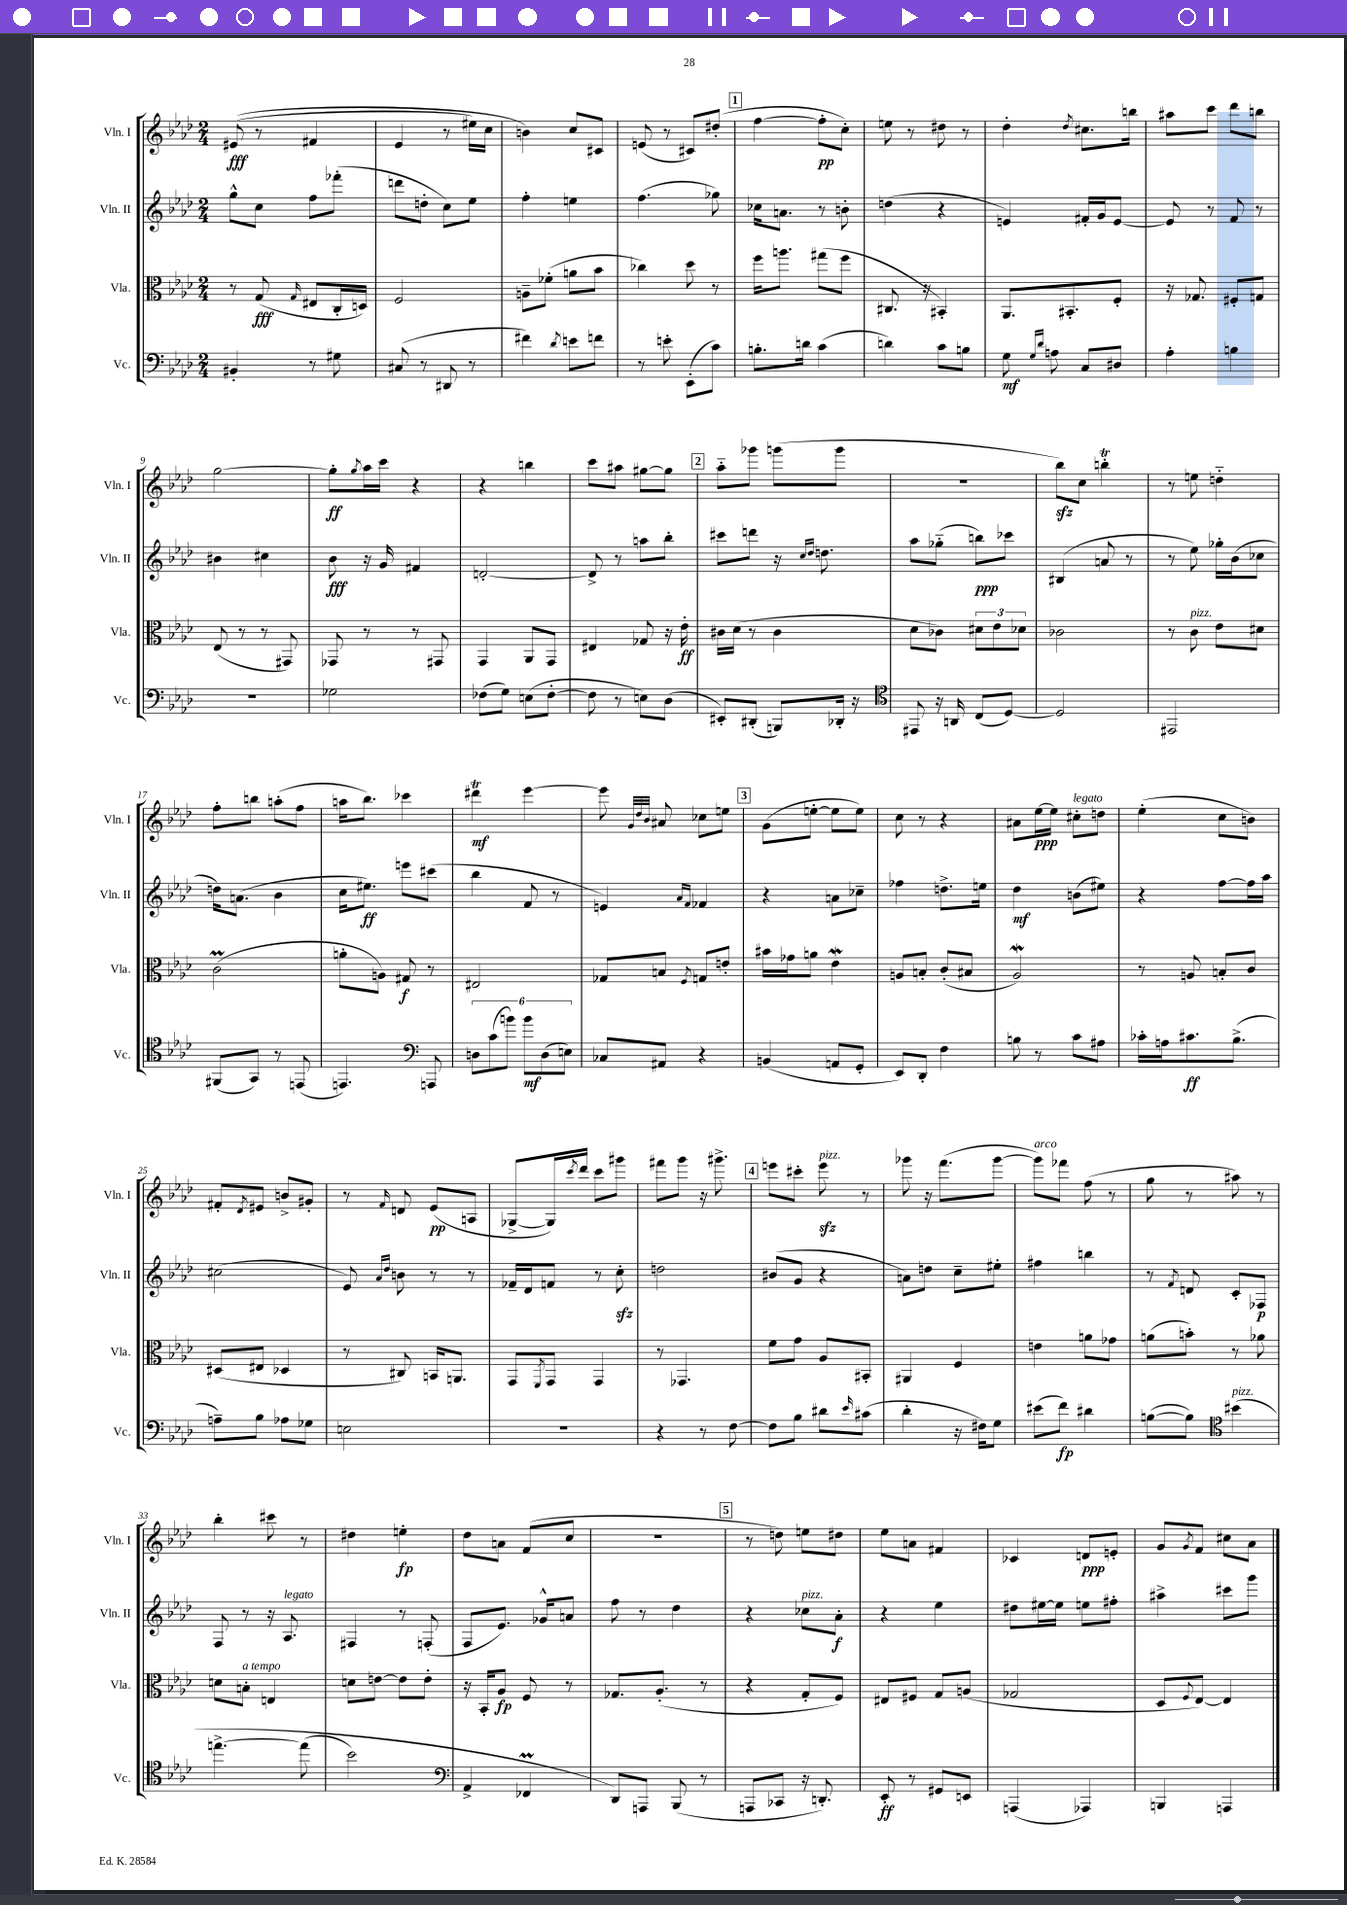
<<
\new StaffGroup <<
\new Staff = "s0" \with { instrumentName = "Vln. I" shortInstrumentName = "Vln. I" } {
    \clef treble \key aes \major \numericTimeSignature \time 2/4
    eis'8\fff(\( r8 fis'4 |
    ees'4 r8 eis''16) c''16 |
    b'4\) c''8 cis'8 |
    e'8( r8 cis'8) dis''8-.( |
    \mark \markup { \box "1" } f''4~ f''8-.\pp c''8-.) |
    e''8 r8 dis''8 r8 |
    des''4-. \acciaccatura { des''8 } cis''8. b''16 |
    ais''8 c'''8 des'''8 b''8 |
    g''2~ |
    g''8-.\ff \acciaccatura { g''8 } aes''16 c'''16 r4 |
    r4 b''4 |
    c'''8 ais''8 gis''8~ gis''8 |
    \mark \markup { \box "2" } aes''8-_ ges'''8 g'''8( g'''8 |
    r2 |
    bes''8\sfz) c''8 b''4-.\trill |
    r8 e''8 d''4-_ |
    f''8-. b''8 a''8-.( f''8 |
    a''16 bes''8.) ces'''4 |
    dis'''4\trill\mf ees'''4~ |
    ees'''8 \grace { g'32 des''32 bes'32 } ais'8 ces''8 e''8 |
    \mark \markup { \box "3" } g'8( e''8~-. e''8 e''8) |
    c''8 r8 r4 |
    ais'8 ees''16~\ppp ees''16 cis''8-.^\markup { \italic "legato" } d''8 |
    ees''4-.( c''8 b'8) |
    fis'8-. \acciaccatura { des'8 } eis'8 b'8-> gis'8-. |
    r8 \grace { f'16 } d'8 ees'8\pp( a8 |
    ges8~-> ges16) \acciaccatura { c'''8 } des'''16 c'''8 gis'''8 |
    fis'''8 g'''8 r16 gis'''8.-> |
    \mark \markup { \box "4" } e'''8 cis'''8-. e'''8\sfz^\markup { \italic "pizz." } r8 |
    ges'''8 r16 f'''8.( ges'''8~ |
    ges'''8^\markup { \italic "arco" }) fes'''8 f''8( r8 |
    g''8 r8 ais''8) r8 |
    bes''4-. cis'''8 r8 |
    dis''4 e''4-.\fp |
    des''8 a'8 f'8( c''8 |
    R2 |
    \mark \markup { \box "5" } r8 d''8) e''8 dis''8 |
    ees''8 a'8 fis'4 |
    ces'4 d'8\ppp e'8-. |
    g'8 \acciaccatura { g'8 } f'8 cis''8 aes'8 \bar "|." |
}
\new Staff = "s1" \with { instrumentName = "Vln. II" shortInstrumentName = "Vln. II" } {
    \clef treble \key aes \major \numericTimeSignature \time 2/4
    g''8-^ c''8 f''8 fes'''8-.( |
    d'''8 d''8-. c''8) ees''8 |
    f''4-. e''4 |
    f''4.( ges''8) |
    \mark \markup { \box "1" } ces''16 a'8. r8 b'8-. |
    d''4( r4 |
    e'4) fis'16-. g'16 e'8~ |
    e'8 r8 f'8 r8 |
    bis'4 cis''4 |
    bes'8\fff r16 g'16 fis'4 |
    d'2~-. |
    d'8-> r8 a''8 bes''8-. |
    \mark \markup { \box "2" } cis'''8 d'''8 r16 \grace { c''16 des''16 } d''8. |
    aes''8 ges''8-_( b''8\ppp) ces'''8 |
    bis4( a'8 r8 |
    r8 ees''8) ges''16-. bes'16( ces''8 |
    d''16) a'8.( bes'4 |
    c''16 eis''8.\ff) e'''8 cis'''8( |
    bes''4 f'8 r8 |
    e'4) \grace { aes'16 f'16 } fes'4 |
    \mark \markup { \box "3" } r4 a'8 ces''8-- |
    fes''4 d''8.-> e''16 |
    des''4\mf b'8( eis''8) |
    r4 f''8~ f''16 aes''16 |
    cis''2( |
    ees'8) \grace { aes'16 des''16 } b'8 r8 r8 |
    fes'16-- des'16 f'8 r8 c''8-.\sfz |
    d''2 |
    \mark \markup { \box "4" } bis'8( g'8 r4 |
    a'8) d''8 c''8-- eis''8-. |
    fis''4 b''4 |
    r8 \acciaccatura { f'8 } d'8 c'8-. fes8\p |
    f8 r8 r16 aes8.^\markup { \italic "legato" } |
    fis4 r8 f8-.( |
    f8 ees'8.) ges'16-^ a'8 |
    f''8 r8 des''4 |
    \mark \markup { \box "5" } r4 ces''8^\markup { \italic "pizz." } aes'8-.\f |
    r4 ees''4 |
    dis''8 eis''16~ eis''16 e''8 fis''8-. |
    ais''4-> cis'''8 g'''8 \bar "|." |
}
\new Staff = "s2" \with { instrumentName = "Vla." shortInstrumentName = "Vla." } {
    \clef alto \key aes \major \numericTimeSignature \time 2/4
    r8 g8\fff( \grace { g16 } eis8 c16-. d16) |
    f2 |
    a8-- fes'8-.( a'8 bes'8 |
    ces''4) des''8 r8 |
    \mark \markup { \box "1" } f''16 a''8. gis''8( f''8 |
    cis8. r16 bis,4-.) |
    aes,8. bis,8.-. f8-. |
    r16 ges8. fis8-. g8 |
    ees8( r8 r8 gis,8) |
    ges,8 r8 r8 gis,8 |
    g,4 aes,8 g,8 |
    eis4 ges8 r16 ees'16-.\ff |
    \mark \markup { \box "2" } cis'16 des'16( r8 cis'4 |
    des'8 ces'8) \tuplet 3/2 { dis'8 ees'8 des'8 } |
    ces'2 |
    r8 c'8^\markup { \italic "pizz." } ees'8 dis'8 |
    c'2\prall( |
    a'8-. a8) gis8\f r8 |
    eis2 |
    ges8 b8 \acciaccatura { f8 } g8 e'8-. |
    \mark \markup { \box "3" } bis'16 ges'16 a'8 ees'4\mordent |
    a8 b8-. c'8-.( bis8 |
    aes2\mordent) |
    r8 a8 b8-. c'8 |
    dis8( eis8 des4 |
    r8 cis8) b,16 a,8. |
    g,8 \acciaccatura { f,8 } g,8 g,4 |
    r8 ges,4. |
    \mark \markup { \box "4" } f'8 g'8 aes8 bis,8-. |
    ais,4 f4 |
    e'4 a'8 ges'8 |
    a'8( b'8-.) r8 aes'8 |
    d'8 b8-.^\markup { \italic "a tempo" } e4 |
    d'8 e'8~ e'8 e'8-. |
    r16 bes,16-. aes8\fp f8 r8 |
    ges8. aes8.-.( r8 |
    \mark \markup { \box "5" } r4 g8-. f8) |
    eis8 fis8 g8 a8( |
    ges2 |
    des8 \appoggiatura { f8 } ees8~) ees4 \bar "|." |
}
\new Staff = "s3" \with { instrumentName = "Vc." shortInstrumentName = "Vc." } {
    \clef bass \key aes \major \numericTimeSignature \time 2/4
    bis,4-. r8 gis8 |
    cis8( r8 dis,8 r8 |
    fis'4) \acciaccatura { des'8 } e'8 f'8 |
    r8 e'8-. ees,8-.( c'8) |
    \mark \markup { \box "1" } b8.-. d'16 c'4( |
    d'4) c'8 b8 |
    g8\mf \grace { g16 des'16 } a8 c8 dis8 |
    aes4-. b4 |
    r2 |
    ges2 |
    fes8( g8) e8( fes8~-. |
    fes8 r8 e8) des8( |
    \mark \markup { \box "2" } eis,8-.) dis,8-.( b,,8) des,16-. r16 |
    \clef tenor eis,8 r16 a,16 c8( des8~) |
    des2 |
    eis,2 |
    fis,8( g,8) r8 e,8( |
    e,4.) \clef bass a,,8 |
    \tuplet 6/4 { d8 c'8( b'8) b'8\mf d8( e8) } |
    ces8 ais,8 r4 |
    \mark \markup { \box "3" } b,4( a,8 g,8-. |
    ees,8) des,8-. f4 |
    b8 r8 c'8 ais8 |
    ces'16-. a16 cis'8.\ff bes8.->( |
    a8--) bes8 aes8 ges8 |
    e2 |
    R2 |
    r4 r8 f8~ |
    \mark \markup { \box "4" } f8 bes8 dis'8 \grace { ees'16 } cis'8( |
    des'4-. r16 fis16) g8 |
    eis'8( f'8\fp) dis'4 |
    b8~( b8) \clef tenor bis'4^\markup { \italic "pizz." }\( |
    e''4.~-> e''8( |
    bes'2) |
    \clef bass aes,4-> fes,4\prall |
    des,8\) a,,8 bes,,8( r8 |
    \mark \markup { \box "5" } a,,8 ces,8 r16 d,8.-.) |
    ees,8-.\ff r8 gis,8 e,8 |
    a,,4( aes,,4) |
    b,,4 a,,4 \bar "|." |
}
>>
>>
